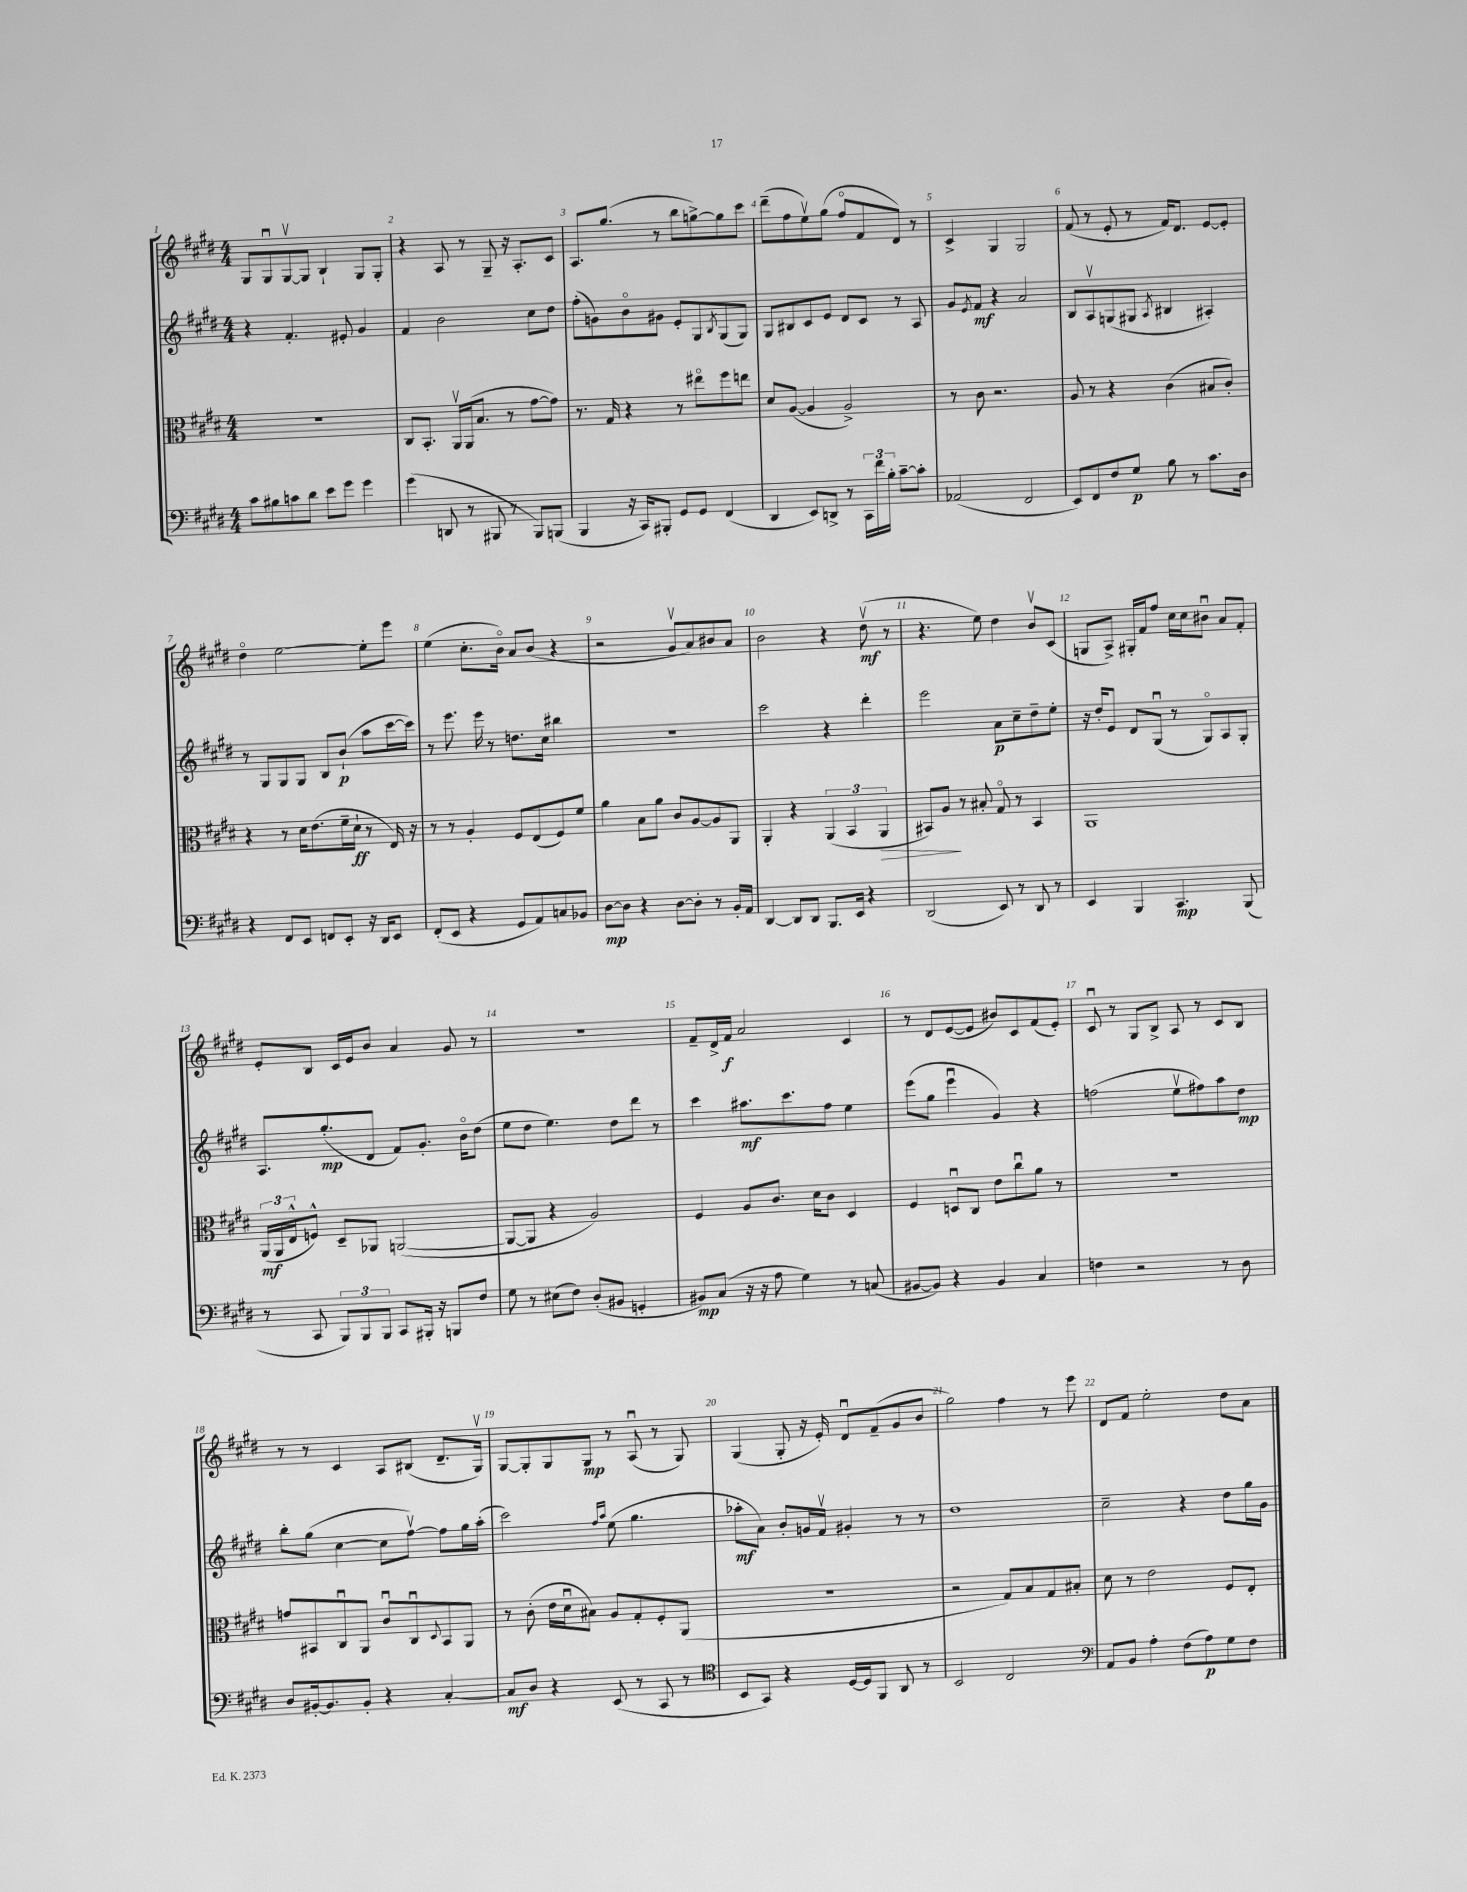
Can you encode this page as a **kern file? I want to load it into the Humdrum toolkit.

**kern	**kern	**kern	**kern
*staff4	*staff3	*staff2	*staff1
*clefF4	*clefC3	*clefG2	*clefG2
*k[f#c#g#d#]	*k[f#c#g#d#]	*k[f#c#g#d#]	*k[f#c#g#d#]
*M4/4	*M4/4	*M4/4	*M4/4
8c#	1r	4r	8G#
8B#	.	.	8G#u
8c	.	4.f#'	[8G#v
8d#	.	.	8G#]
8e	.	.	4B`
8g#	.	8e#'	.
4g#	.	4g#	8G#
.	.	.	8G#'
=	=	=	=
(4g#	8C#	4f#	4r
.	8.BB'	.	.
8DD	.	2b	8A
.	16AAv	.	.
8r	(16AA	.	8r
.	8.B	.	.
8BBB#	.	.	8G#~
8r	8r	.	16r
.	.	.	8.A'
8BBB#)	[8g#	8cc#	.
(8BBB	8g#])	8dd#	8c#
=	=	=	=
4BBB	8.r	(8ff#'	8.A
.	.	8g)	.
.	16G#	.	(8.gg#
16r	4r	8bo	.
16CC#)	.	.	.
8BBB#'	.	8g#	8r
8GG#	8r	8e'	8bb
8GG#	8ee#o	8G#	[8gg^)
.	.	8qB	.
(4FF#	8ff#	(8G#	8gg]
.	8ee	8G#)	8ccc#
=	=	=	=
4DD#	8d#	8G#	(8ddd#~
.	([8A	8B#	8ff#
8EE)	4A]	8c#	8eev)
8DD^	.	8e	(8gg#
8r	2A^)	8d#	8ff#o
24CC#	.	8c#	8f#
24f#	.	.	.
24B'	.	.	.
[8c#~	.	8r	8d#)
8c#']	.	8A	8r
=	=	=	=
(2AA-	8r	8g#	4c#^
.	.	8qe	.
.	8c#	8f#	.
.	2.r	4r	4G#
2FF#	.	2a	2G#
=	=	=	=
8EE)	8A	8B	(8f#
8FF#	8r	8Av	8r
8F#	4r	(8G	8e'
8G#	.	8G#	8r
.	.	8qA	.
8B	(4c#	4B#	16f#)
.	.	.	8.d#
8r	.	.	.
8.c#	8B#	4A#')	[8e
.	8c#')	.	8e']
16D#	.	.	.
=	=	=	=
4r	4r	8r	4dd#o
.	.	8G#	.
8FF#	8r	8G#	[2ee
8EE	16d#	8G#	.
.	(8.e	.	.
8FF	.	8B	.
8EE'	16f#~	(8b`	.
.	16d#`	.	.
16r	8r	8aa	8ee']
16DD#	.	.	.
8EE	16E)	[16ccc#	8eee
.	16r	16ccc#])	.
=	=	=	=
(8FF#'	8r	8r	(4ee
8EE	8r	8.eee	.
4r	4A'	.	8.cc#'
.	.	16eee	.
.	.	8r	.
.	.	.	16bo)
8GG#	8F#	8.dd	8a
8AA)	(8E	.	(8b
.	.	16cc#	.
8C	8F#)	4bb#	4r
8BB-	8f#	.	.
=	=	=	=
[8D#	4a	1r	2r
8D#]	.	.	.
4r	8B	.	.
.	8a	.	.
[8D#	8c#	.	8g#v
8D#']	[8A	.	8a)
8r	8A]	.	8b#
16BB'	8AA	.	8a
16AA	.	.	.
=	=	=	=
[4DD#	4AA'	2ccc#	2b
8DD#]	4r	.	.
8DD#	.	.	.
8.BBB	(6AA	4r	4r
.	6BB	.	.
16EE	.	.	.
4r	.	4ddd#'	(8dd#v
.	6AA	.	.
.	.	.	8r
=	=	=	=
(2DD#	8BB#)	2eee	4.r
.	8A	.	.
.	8r	.	.
.	8B#'	.	8ee)
8EE)	8G#o	8a	4dd#
8r	8r	8cc#~	.
8DD#	4BB#	8dd#~	8bv
8r	.	8ee'	(8c#
=	=	=	=
4EE	1AA	16r	8G
.	.	16dd#'	.
.	.	8e	8A^)
4BBB	.	8d#	16G#'
.	.	.	16f#
.	.	(8G#u	8ff#
4.CC#	.	8r	16cc#
.	.	.	16cc#
.	.	8G#o)	8b#u
.	.	8A	8a
(8BBB	.	8G#'	8f#'
=	=	=	=
8r	(24AA	8.A	8e'
.	24AA	.	.
.	24E^^	.	.
8CC#	8F^^)	.	8B
.	.	(8.gg#'	.
12BBB)	8D#~	.	16c#
.	.	.	16e
12BBB	.	.	.
.	8AA-	8d#	8b
12BBB	.	.	.
8CC#	([2AA	8f#)	4a
16BBB#'	.	8.g#'	.
16r	.	.	.
8BBB	.	.	8g#
.	.	16bo	.
8F#	.	(8dd#	8r
=	=	=	=
8G#	8AA_	8ee	1r
8r	8AA]	8dd#	.
(8E#	4r	4.ee)	.
8F#)	.	.	.
(8D#'	2A)	.	.
8BB#	.	8dd#	.
4GG'	.	8ddd#	.
.	.	8r	.
=	=	=	=
8BB#)	4F#	4ccc#	8f#~
(8C#	.	.	16d#^
.	.	.	16f#
16r	8A	8.aa#	2a
16r	.	.	.
8A	8.c#	.	.
.	.	8.ccc#	.
4G#)	.	.	.
.	16d#	.	.
.	8c#	8ff#	.
8r	4D#	4ee	4c#
(8C	.	.	.
=	=	=	=
[8BB#	4F#	(8eee	8r
8BB#])	.	8gg#	8d#
4r	8Du	4eeeu	([8e
.	8C#	.	8e]
4BB#	8e	4g#)	8b#)
.	8cc#u	.	8c#
4C#	8a	4r	(8f#
.	8r	.	8e')
=	=	=	=
4F	1r	(2ff	8c#u
.	.	.	8r
2r	.	.	8G#
.	.	.	8B^
.	.	8eev	8A
.	.	8ff#)	8r
8r	.	8aa	8c#
8D#	.	8dd#	8B
=	=	=	=
8D#	8g	8bb'	8r
[16BB#'	8BB#	(8gg#	8r
8.BB#]	.	.	.
.	8C#u	[4cc#	4c#
8BB#'	8AA	.	.
4r	8c#u	8cc#]	8A
.	8C#u	[8ff#v)	(8B#
.	8qqD#	.	.
[4C#'	8BB#	8ff#]	8.d#~
.	8AA	16gg#	.
.	.	(16aa'	16G#v)
=	=	=	=
8C#]	8r	2ccc#)	[8G#
8D#	(8c#'	.	8G#']
4r	16e	.	8G#
.	16d#u	.	.
.	8B#)	.	8G#
.	.	16qqff#	.
.	.	16qqaa	.
(8EE	8A	(8ee	8r
8r	8G#'	4.gg#	(8Au
8CC#	8F#'	.	8r
8r	(8AA	.	8G#)
=	=	=	=
*clefC4	*	*	*
8BB	1r	8aa-'	(4G#
8GG#)	.	8a)	.
4r	.	8b'	8G#'
.	.	16g	16r
.	.	16f#v	16e')
[16D#	.	4g#'	8d#u
16D#]	.	.	.
8FF#	.	.	(8f#~
8AA	.	8r	8g#
8r	.	8r	8b
=	=	=	=
2BB	2r	1dd#	2gg#)
2C#	8G#)	.	4ff#
.	8B	.	.
.	8G#	.	8r
.	8B#'	.	8eee
=	=	=	=
*clefF4	*	*	*
8AA	8d#	2cc#~	8d#
8BB	8r	.	8f#
4A'	2e	.	2ee'
(8F#	.	4r	.
8A)	.	.	.
8G#	8F#	8dd#	8dd#
8F#	8E'	16gg#	8a
.	.	16g#	.
==	==	==	==
*-	*-	*-	*-
